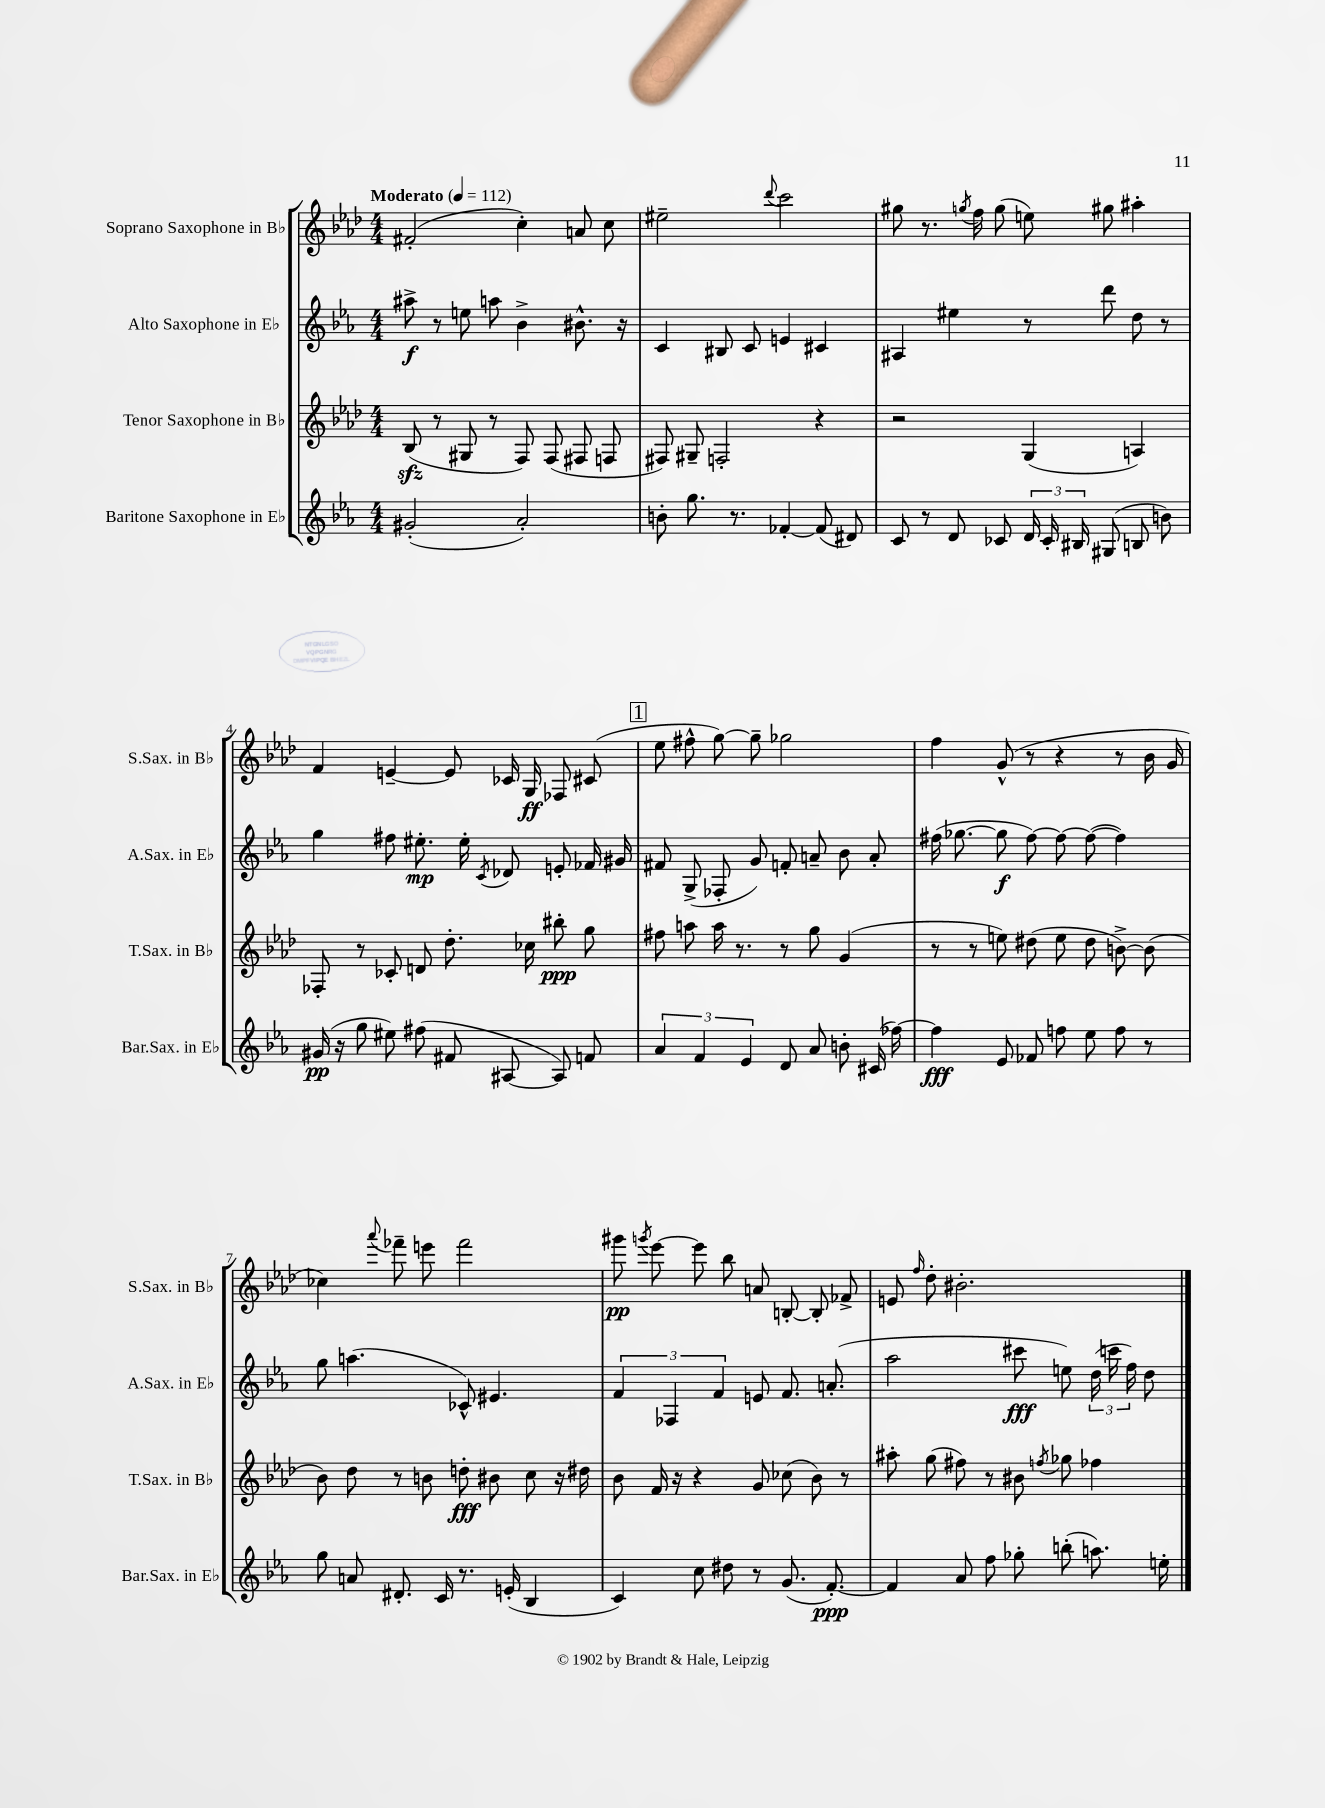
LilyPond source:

<<
\new StaffGroup <<
\new Staff = "s0" \with { instrumentName = "Soprano Saxophone in Bb" shortInstrumentName = "S.Sax. in Bb" } {
    \clef treble \key aes \major \numericTimeSignature \time 4/4 \tempo "Moderato" 4 = 112
    \autoBeamOff fis'2-.( c''4-.) a'8 c''8 |
    eis''2-- \appoggiatura { des'''8 } c'''2 |
    gis''8 r8. \acciaccatura { g''8 } f''16 g''8( e''8) gis''8 ais''4-. |
    f'4 e'4~-- e'8 ces'16 g16\ff fes8 cis'8( |
    \mark \markup { \box "1" } ees''8 fis''8-^ g''8~) g''8-- ges''2 |
    f''4 g'8-^( r8 r4 r8 bes'16 g'16 |
    ces''4) \appoggiatura { aes'''8 } fes'''8-- e'''8 fes'''2 |
    gis'''8\pp \acciaccatura { g'''8 } ees'''8~ ees'''8 bes''8 a'8 b8~-. b8-. fes'8-> |
    e'8 \grace { f''16 } des''8-. bis'2.-. \bar "|." |
}
\new Staff = "s1" \with { instrumentName = "Alto Saxophone in Eb" shortInstrumentName = "A.Sax. in Eb" } {
    \clef treble \key ees \major \numericTimeSignature \time 4/4
    \autoBeamOff ais''8->\f r8 e''8 a''8 bes'4-> bis'8.-^ r16 |
    c'4 bis8 c'8 e'4 cis'4 |
    ais4 eis''4 r8 d'''8 d''8 r8 |
    g''4 fis''8 eis''8.-.\mp eis''16-. \acciaccatura { c'8 } des'8 e'8-. fes'16 gis'16 |
    \mark \markup { \box "1" } fis'8 g8->( fes8-. g'8) f'8-. a'8-- bes'8 a'8-. |
    fis''16( ges''8.~ ges''8\f fis''8~) fis''8~ fis''8~( fis''4) |
    g''8 a''4.( ces'8-^) eis'4. |
    \tuplet 3/2 { f'4 fes4 f'4 } e'8 f'8. a'8.-.( |
    aes''2 cis'''8\fff e''8) \tuplet 3/2 { d''16( c'''16 f''16) } d''8 \bar "|." |
}
\new Staff = "s2" \with { instrumentName = "Tenor Saxophone in Bb" shortInstrumentName = "T.Sax. in Bb" } {
    \clef treble \key aes \major \numericTimeSignature \time 4/4
    \autoBeamOff bes8\sfz( r8 gis8 r8 f8) f8( fis8 f8 |
    fis8) gis8-- f2-. r4 |
    r2 g4( a4) |
    fes8-. r8 ces'8-. d'8 des''8.-. ces''16 bis''8-.\ppp g''8 |
    \mark \markup { \box "1" } fis''8 a''8 a''16 r8. r8 g''8 g'4( |
    r8 r8 e''8) dis''8( e''8 dis''8 b'8~->) b'8( |
    bes'8) des''8 r8 b'8 d''8-.\fff bis'8 c''8 r16 dis''16 |
    bes'8 f'16 r16 r4 g'8 ces''8( bes'8) r8 |
    ais''8-. g''8( fis''8) r8 bis'8 \acciaccatura { f''8 } ges''8 fes''4 \bar "|." |
}
\new Staff = "s3" \with { instrumentName = "Baritone Saxophone in Eb" shortInstrumentName = "Bar.Sax. in Eb" } {
    \clef treble \key ees \major \numericTimeSignature \time 4/4
    \autoBeamOff gis'2-.( aes'2-.) |
    b'8-. g''8. r8. fes'4~-. fes'8( dis'8) |
    c'8 r8 d'8 ces'8 \tuplet 3/2 { d'16 ces'16-. bis16 } gis8( b8 b'8) |
    gis'16\pp( r16 g''8 eis''8) fis''8( fis'8 ais8~ ais8) f'8 |
    \mark \markup { \box "1" } \tuplet 3/2 { aes'4 f'4 ees'4 } d'8 aes'8 b'8-. cis'16( fes''16~) |
    fes''4\fff ees'8 fes'8 f''8 ees''8 f''8 r8 |
    g''8 a'8 dis'8.-. c'16 r8. e'16-.( bes4 |
    c'4) c''8 dis''8 r8 g'8.( f'8.~-.\ppp) |
    f'4 aes'8 f''8 ges''8-. b''8-.( a''8.) e''16-. \bar "|." |
}
>>
>>
